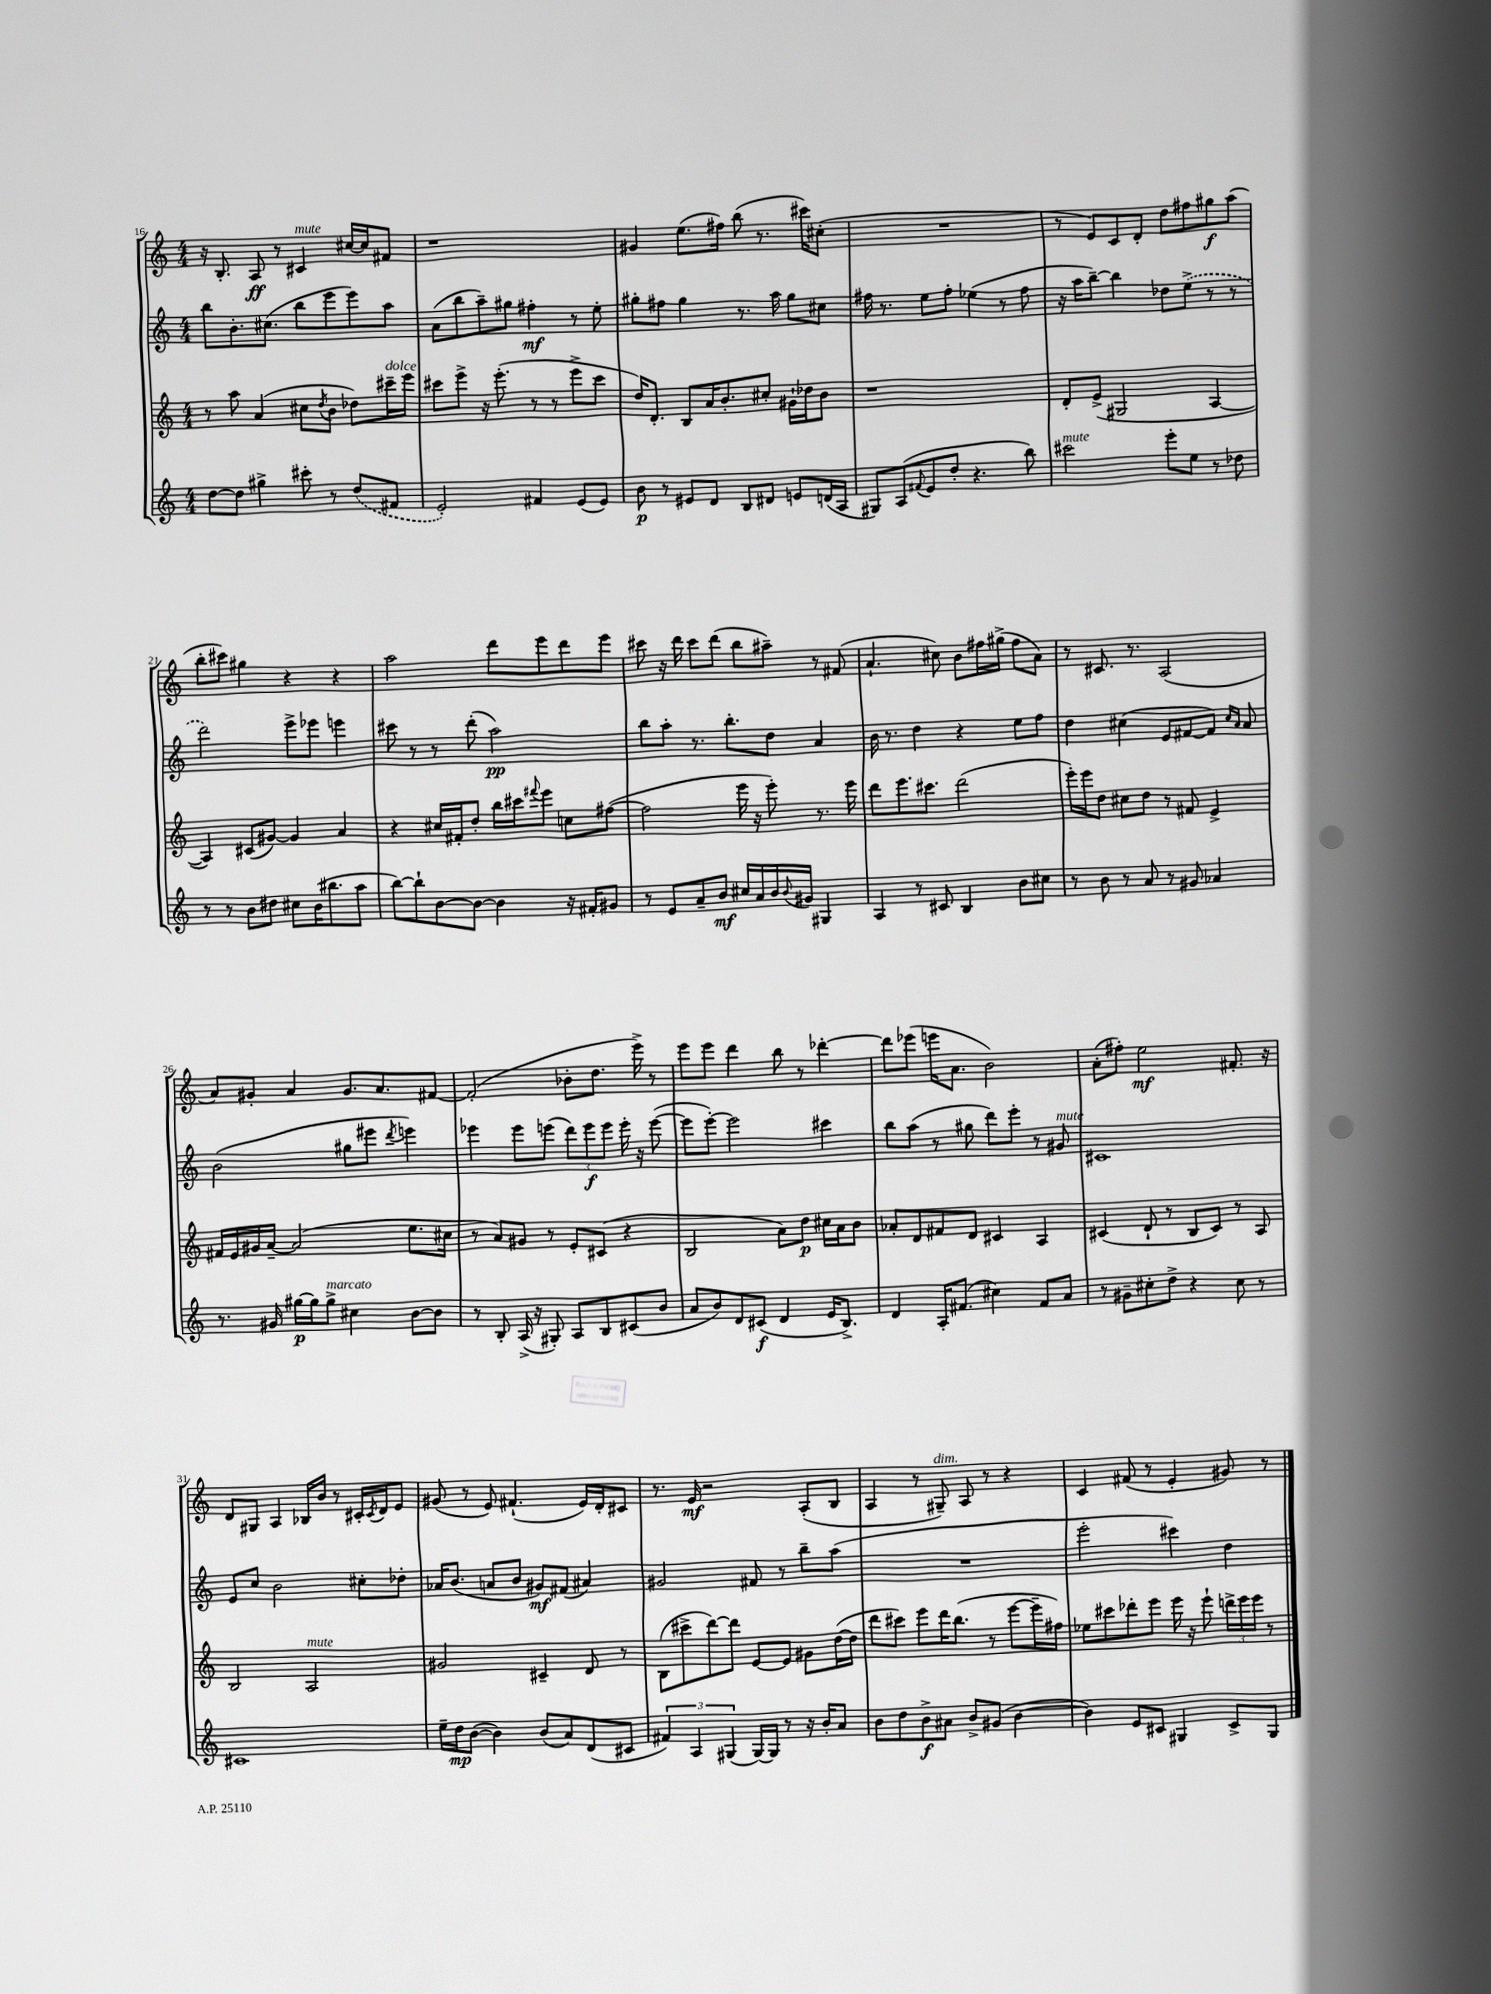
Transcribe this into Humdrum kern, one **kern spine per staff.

**kern	**kern	**kern	**kern
*staff4	*staff3	*staff2	*staff1
*clefG2	*clefG2	*clefG2	*clefG2
*k[]	*k[]	*k[]	*k[]
*M4/4	*M4/4	*M4/4	*M4/4
[8dd\L	8r	8bb\L	16r
.	.	.	8.B'/
8dd\]J	8aa\	8.b'\	.
4gg#^\	(4a/	.	8A/
.	.	(8.cc#\J	.
.	.	.	8r
8ccc#'\	8cc#\L	8bb\L	4c#/
.	8qdd/	.	.
8r	8b\J	8eee\	.
(8dd/L	8dd-\L)	8eee\)	[16cc#/LL
.	.	.	16cc#/]J
8f#/J	16ccc#~\L	8aa\J	8f#/J
.	16eee\JJ	.	.
=	=	=	=
2e'/)	8ccc#\L	(8a\L	1r
.	8eee^\J	8bb\	.
.	16r	8aa~\)	.
.	(8.eee'\	.	.
.	.	8gg#\J	.
4f#/	8r	4ff#'\	.
.	8r	.	.
(8e/L	8eee^\L	8r	.
8e/J)	8ccc#\J	8ee'\	.
=	=	=	=
8b\	16dd/LK)	8gg#'\L	4g#/
.	8.d'/J	.	.
8r	.	8ff#\J	.
8e#/L	8B/L	4gg#\	(8.ee\L
8d/J	16a/K	.	.
.	8.b'/	.	16ff#\Jk)
8B/L	.	8.r	(8bb\
8d#/J	8cc#'/J	.	8.r
.	.	16aa\	.
8e/L	16g#`\LL	8gg#\L	.
.	16dd-\J	.	16ccc#\LK)
(16d/L	8b\J	8cc#\J	(8cc#'\J
16A/JJ	.	.	.
=	=	=	=
8G#/L)	1r	16ff#\	1r
.	.	8.r	.
(8A/	.	.	.
8qqf#/	.	.	.
8e/	.	8ee\L	.
8dd'/J	.	8ff#'\J	.
4.r	.	(4ee-\	.
.	.	8r	.
8bb\)	.	8ff#\	.
=	=	=	=
2ccc#\	8d'/L	16r	8r
.	.	16aa\LK	.
.	(8e^/J	[8bb~\J)	8e/L)
.	2G#/	4bb\]	8c/
.	.	.	8d'/J
8eee'\L	.	8dd-\L	8dd\L
8ee\J	.	(8ee^\J	8ff#\
8r	[4A/	8r	8gg#\
8dd-\	.	8r	(8aa\J
=	=	=	=
8r	4A/])	2ddd\)	8bb'\L
8r	.	.	8ccc#\J)
8b\L	(8c#/L	.	4gg#\
8dd#\J	[8g#/J)	.	.
8cc#\L	4g#/]	8eee^\L	4r
(16b\K	.	8eee-\J	.
8.bb#\	.	.	.
.	4a/	4eee\	4r
8aa\J	.	.	.
=	=	=	=
[8bb\L)	4r	8ccc#\	2aa\
8bb`\]	.	8r	.
[8b\	16cc#/LL	8r	.
.	16f#'/J	.	.
8b\_J	8dd'/J	(8ddd'\	.
4b\]	16bb\LL	2aa\)	8ddd\L
.	16ccc#\J	.	.
.	8qqfff#/	.	.
.	8eee\J	.	8eee\
16r	8cc\L	.	8ddd\
16f#'/LK	.	.	.
8g#/J	([8ff#\J	.	8eee\J
=	=	=	=
8r	2ff#\]	8bb\L	8ccc#\
8e/L	.	8aa'\J	16r
.	.	.	16ddd\
8a~/	.	8.r	8ccc#\L
8b/J	.	.	(8ddd\J
.	.	8.bb'\L	.
16cc#/LL	16eee\	.	8bb\L
16a/	16r	.	.
16b/	8eee'\)	8dd\J	8aa#~\J)
8qqb/	.	.	.
16g#/JJ	.	.	.
4G#/	8.r	4a/	8r
.	.	.	(8f#/
.	16eee\	.	.
=	=	=	=
4A/	8ddd\L	16b\	4.a`/
.	.	8.r	.
.	8.eee\	.	.
8r	.	4dd\	.
.	8.ccc#\J	.	.
8c#/	.	.	8cc#\)
4B/	(2ddd\	4r	8b\L
.	.	.	16ff#\L
.	.	.	(16gg#^\JJ
8b\L	.	8ee\L	8ff#\L
8cc#\J	.	8ff\J	8a\J)
=	=	=	=
8r	16eee'\LL)	4dd\	8r
.	16eee\J	.	.
8b\	8dd\J	.	8.c#/
8r	8cc#\L	(4cc#\	.
.	.	.	8.r
8a/	8dd\J	.	.
8r	8r	8e/L	(2A/
8g#/	8f#/	[8f#/	.
4a-/	4e^/	8f#/]J)	.
.	.	16qqcc#/LL	.
.	.	16qqa/JJ	.
.	.	8a/	.
=	=	=	=
8.r	16f#/LL	(2b\	8a/L)
.	16e/	.	.
.	16g#/	.	8g#'/J
16g#/	[16a~/JJ	.	.
[16gg#\LL	(2a/]	.	4a/
16gg#\]J	.	.	.
8gg#^\J	.	.	.
4cc#\	.	8gg#\L	8.g#/L
.	.	8eee#\J	.
.	.	.	8.a/
.	.	8qddd/	.
[8b\L	8.ee\L	4eee\)	.
8b\]J	.	.	[8f#/J
.	16cc#\Jk	.	.
=	=	=	=
8r	8r	4eee-\	(2f#'/]
8B'/	8a/L)	.	.
(16A^/	8g#/J	8eee-\L	.
16r	.	.	.
8G#'/)	8r	(8eee\J	.
8A/L	8e'/L	12ddd\L)	8b-'\L
.	.	12eee\	.
8B/	(8c#/J	.	8.dd\J
.	.	12eee\J	.
(8c#/	4r	16eee'\	.
.	.	16r	16eee^\)
8b/J	.	([8eee\	8r
=	=	=	=
8a/L	2B/	8eee\]L	8eee\L
8b/)	.	[8eee'\J)	8eee\J
8d/	.	2eee\]	4ddd\
(8c#/J	.	.	.
4d/	8a\L)	.	8bb\
.	8dd\J	.	8r
16e/LK	16cc#\LL	4ccc#\	[4ddd-'\
8.B^/J)	16a\J	.	.
.	8b\J	.	.
=	=	=	=
4d/	8a-'/L	8bb\L	8ddd-\]L
.	8d/	(8aa\J	(8eee-\J
16A'/LK	8f#/	8r	16eee\LK
(8.f#/J	.	.	8.a\J
.	8d/J	8gg#\	.
4cc#\)	4c#/	8ddd\L)	2b\)
.	.	8eee'\J	.
8f#/L	4A/	8r	.
8a/J	.	8g#/	.
=	=	=	=
8r	(4c#/	1c#	(8a'\L
8g#~\L	.	.	8ff#'\J)
8cc#'\	8d`/	.	2ee\
8dd^\J	8r	.	.
4r	8B/L	.	.
.	8c#/J)	.	.
8cc#\	8r	.	8.f#'/
8r	8A/	.	.
.	.	.	16r
=	=	=	=
1c#	2B/	8e/L	8d/L
.	.	8cc/J	8G#/J
.	.	2b\	4A/
.	2A/	.	16B-/LL
.	.	.	16b/JJ
.	.	.	8r
.	.	8cc#'\L	16c#'/LL
.	.	.	8qc#/
.	.	.	16d/J
.	.	8dd-'\J	8e/J
=	=	=	=
16ee~\LL	2g#/	16a-/LK	(8g#/
16dd\J	.	(8.b/J	.
([8b\J	.	.	8r
4b\])	.	8a/L	8e/)
.	.	8b/J	(4.f#`/
(8b/L	4c#~/	8g#/L)	.
8a/)	.	(8f#/J	.
(8d/	8d/	4a#/)	16e/LL)
.	.	.	16d'/J
8c#/J	8r	.	8c#/J
=	=	=	=
6f#/)	(8B\L	2g#/	8.r
.	8ccc#^\	.	.
6A/	.	.	.
.	.	.	16e/
.	[8ddd\)	.	2r
(6G#/	.	.	.
.	8ddd\]J	.	.
[16G#/LL)	[8e/L	8f#/	.
16G#/]JJ	.	.	.
8r	8e/]J	8r	.
16r	8g#\L	8bb~\L	(8A'/L
16b'/LK	.	.	.
8a/J	([16dd\L	(8aa\J	8B/J
.	16dd\]JJ	.	.
=	=	=	=
8b\L	8ddd\L	1r	4A/
8dd\	8ccc#\J)	.	.
8b^\	8eee\L	.	8r
8a#\J	16ddd\K	.	8G#~/)
.	(8.bb\J	.	.
8b^/L	.	.	8A/
(8g#/J	8r	.	8r
[4b\	[8eee\L	.	4r
.	16eee~\]L	.	.
.	16ff#\JJ)	.	.
=	=	=	=
4b\])	8ee-\L	2eee'\	4c/
.	8ccc#\	.	.
8e/L	8ddd-'\	.	(8f#/
8c#/J	8eee\J	.	8r
4G#/	16eee\	4ccc#\)	4e'/
.	16r	.	.
.	8eee`\	.	.
8c#^/L	24ddd^\LL	4dd\	8g#/)
.	24eee\	.	.
.	24eee\JJ	.	.
8G#/J	8r	.	8r
==	==	==	==
*-	*-	*-	*-
